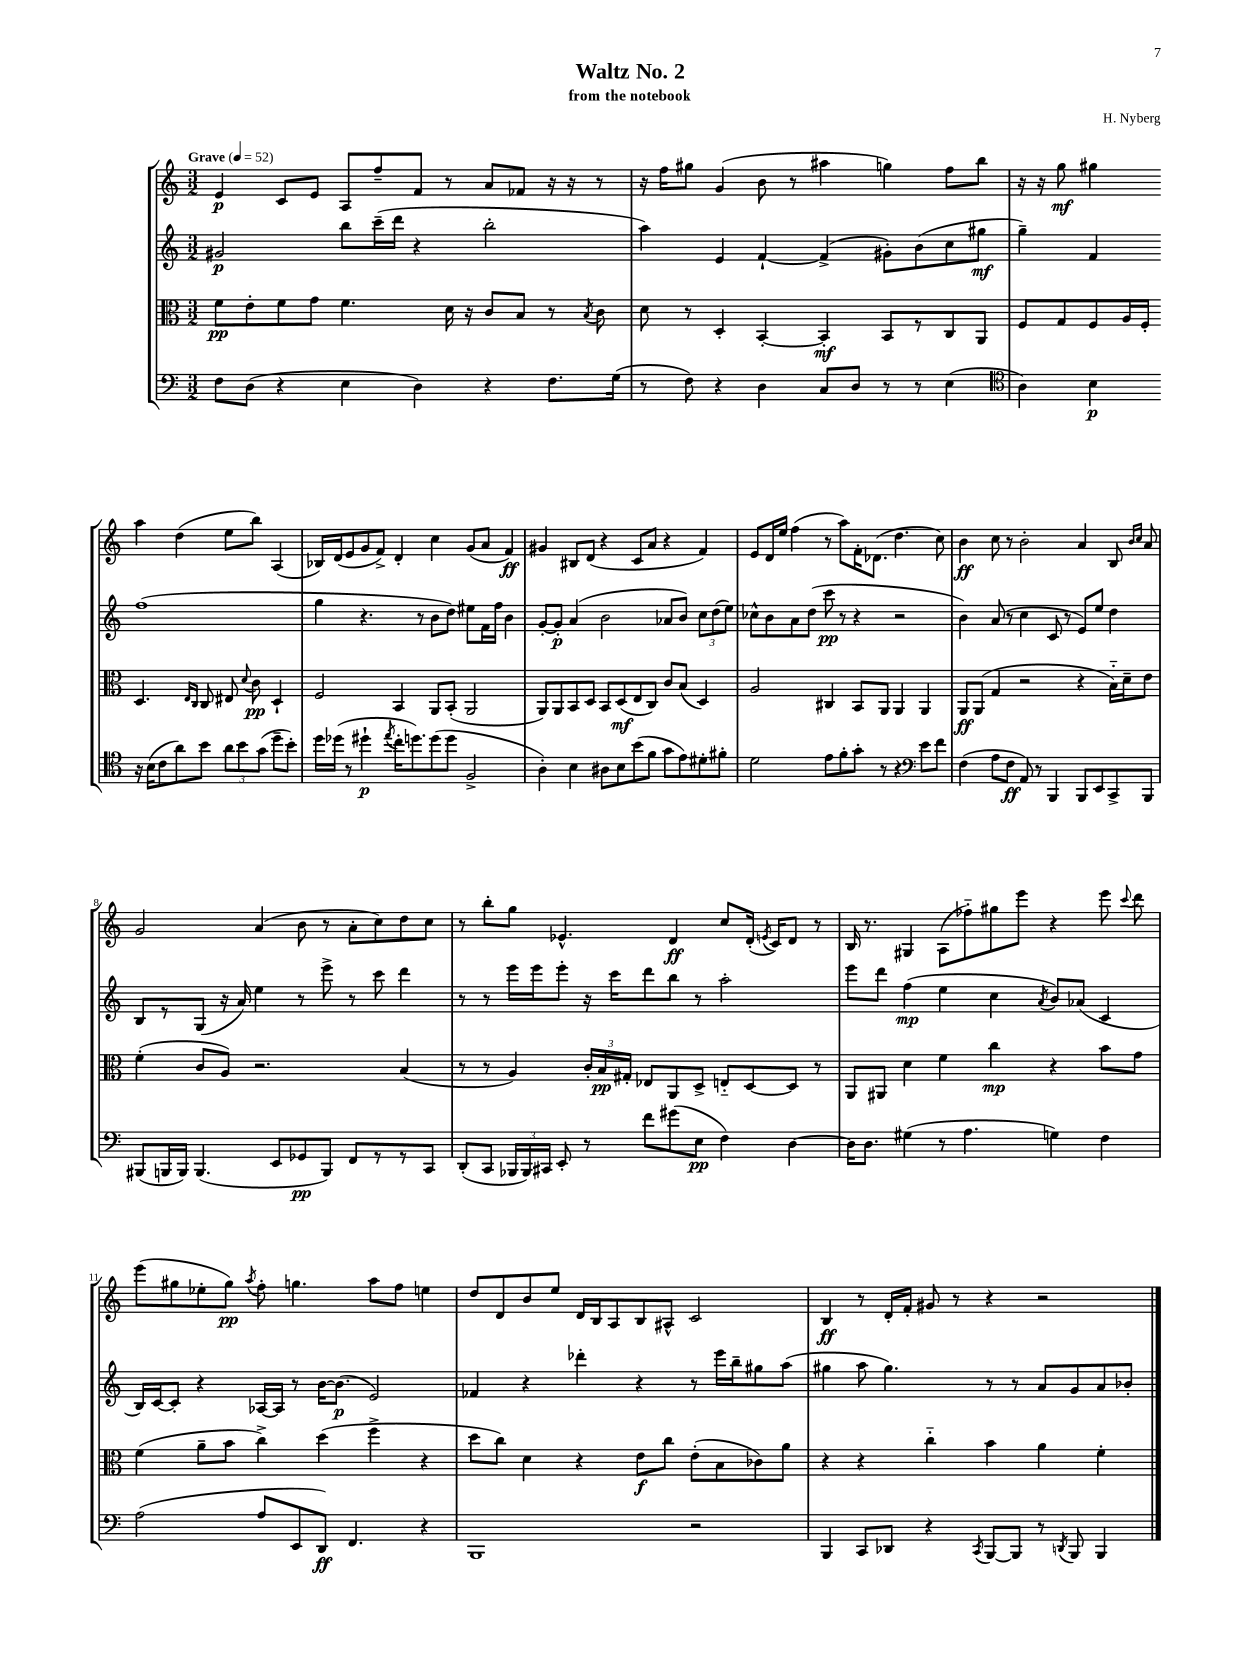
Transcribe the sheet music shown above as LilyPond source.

\header { title = "Waltz No. 2" composer = "H. Nyberg" subtitle = "from the notebook" }
<<
\new StaffGroup <<
\new Staff = "s0" {
    \clef treble \key c \major \numericTimeSignature \time 3/2 \tempo "Grave" 4 = 52
    \autoBeamOff e'4\p c'8[ e'8] a8[ f''8-- f'8] r8 a'8[ fes'8] r16 r16 r8 |
    r16 f''16[ gis''8] g'4( b'8 r8 ais''4 g''4) f''8[ b''8] |
    r16 r16 g''8\mf gis''4 a''4 d''4( e''8[ b''8]) a4( |
    bes16[) d'16( e'8 g'8 f'8]->) d'4-. c''4 g'8[( a'8] f'4\ff) |
    gis'4 bis8[ d'8]( r4 c'8[ a'8] r4 f'4) |
    e'8[ d'16 e''16] f''4( r8 a''8[) f'16-. des'8.]( d''4. c''8) |
    b'4\ff c''8 r8 b'2-. a'4 b8 \grace { b'16[ c''16] } a'8 |
    g'2 a'4( b'8 r8 a'8[-. c''8) d''8 c''8] |
    r8 b''8[-. g''8] ees'4.-^ d'4\ff c''8[ d'16]-.( \acciaccatura { e'8 } c'16[) d'8] r8 |
    b16 r8. gis4 a8[( fes''8-_) gis''8 e'''8] r4 e'''8 \appoggiatura { c'''8 } d'''8 |
    e'''8[( gis''8 ees''8-. gis''8]\pp) \acciaccatura { a''8 } f''8-. g''4. a''8[ f''8] e''4 |
    d''8[ d'8 b'8 e''8] d'16[ b16 a8 b8 ais8]-^ c'2 |
    b4\ff r8 d'16[-. f'16]-. gis'8 r8 r4 r2 \bar "|." |
}
\new Staff = "s1" {
    \clef treble \key c \major \numericTimeSignature \time 3/2
    \autoBeamOff gis'2\p b''8[ c'''16--( d'''16] r4 b''2-. |
    a''4) e'4 f'4~-! f'4->( gis'8[-.) b'8( c''8 gis''8]\mf |
    g''4--) f'4 f''1( |
    g''4 r4. r8 b'8[ d''8]) eis''8[ f'16 f''16] b'4 |
    g'8[~-. g'8]-.\p a'4( b'2 aes'8[ b'8]) \tuplet 3/2 { c''8[ d''8( e''8]) } |
    ces''8[-^ b'8 a'8 d''8]( c'''8\pp r8 r4 r2 |
    b'4) a'8( r8 c''4 c'8 r8 e'8[) e''8] d''4 |
    b8[ r8 g8]( r16 a'16) e''4 r8 e'''8-> r8 c'''8 d'''4 |
    r8 r8 e'''16[ e'''16 e'''8]-. r16 c'''16[ d'''8 b''8] r8 a''2-. |
    e'''8[ d'''8] f''4\mp( e''4 c''4 \acciaccatura { a'8 } b'8[) aes'8]( c'4 |
    b16[) c'16~ c'8]-. r4 aes16[~ aes16] r8 b'16[~ b'8.]\p( e'2) |
    fes'4 r4 des'''4-. r4 r8 e'''16[ b''16-- gis''8 a''8]( |
    gis''4 a''8 gis''4.) r8 r8 a'8[ g'8 a'8 bes'8]-. \bar "|." |
}
\new Staff = "s2" {
    \clef alto \key c \major \numericTimeSignature \time 3/2
    \autoBeamOff f'8[\pp e'8-. f'8 g'8] f'4. d'16 r16 c'8[ b8] r8 \acciaccatura { b8 } c'8 |
    d'8 r8 d4-. b,4~-. b,4-.\mf b,8[ r8 c8 a,8] |
    f8[ g8 f8 a16 f16]-. d4. \grace { e16[ c16] } c8 eis8 \appoggiatura { d'8 } c'8\pp d4-! |
    f2 b,4 a,8[ b,8]-.( a,2 |
    a,8[) a,8 b,8 d8] b,8[ d8\mf( e8 c8]) c'8[ b8]( d4) |
    a2 cis4 b,8[ a,8] a,4 a,4 |
    a,8[\ff a,8]( g4 r2 r4 b16[-_) d'16-- e'8] |
    f'4-.( c'8[ a8]) r2. b4( |
    r8 r8 a4) \tuplet 3/2 { c'16[-. b16\pp gis16]-. } ees8[ a,8 d8]-> e8[-_ d8~ d8] r8 |
    a,8[ ais,8] d'4 f'4 c''4\mp r4 b'8[ g'8] |
    f'4( a'8[-- b'8] c''4->) d''4( f''4-> r4 |
    d''8[ c''8]) d'4 r4 e'8[\f c''8] e'8[-.( b8 ces'8) a'8] |
    r4 r4 c''4-_ b'4 a'4 f'4-. \bar "|." |
}
\new Staff = "s3" {
    \clef bass \key c \major \numericTimeSignature \time 3/2
    \autoBeamOff f8[ d8]( r4 e4 d4) r4 f8.[ g16]( |
    r8 f8) r4 d4 c8[ d8] r8 r8 e4( |
    \clef tenor a4) b4\p r16 b16[( c'8 a'8) b'8] \tuplet 3/2 { a'8[ b'8 g'8]( } d''8[-- b'8]-.) |
    d''16[ des''16]( r8 dis''4-!\p \acciaccatura { e''8 } c''16[-. d''8.) d''8( d''8] f2-> |
    a4-.) b4 ais8[ b8 b'8( f'8] g'8[ e'8) dis'8-. fis'8]-. |
    d'2 e'8[ f'8-. g'8]-. r8 r4 \clef bass e'8[ f'8] |
    f4( a8[ f8]\ff a,8) r8 b,,4 b,,8[ e,8 c,8-> b,,8] |
    bis,,8[( b,,16 b,,16]) b,,4.( e,8[ ges,8\pp b,,8]) f,8[ r8 r8 c,8] |
    d,8[-.( c,8] \tuplet 3/2 { bes,,16[ bes,,16) cis,16] } e,8-. r8 f'8[ gis'8( e8]\pp f4) d4~ |
    d16[ d8.] gis4( r8 a4. g4) f4 |
    a2( a8[ e,8 d,8]\ff) f,4. r4 |
    b,,1 r2 |
    b,,4 c,8[ des,8] r4 \acciaccatura { c,8 } b,,8[~ b,,8] r8 \acciaccatura { d,8 } b,,8 b,,4 \bar "|." |
}
>>
>>
